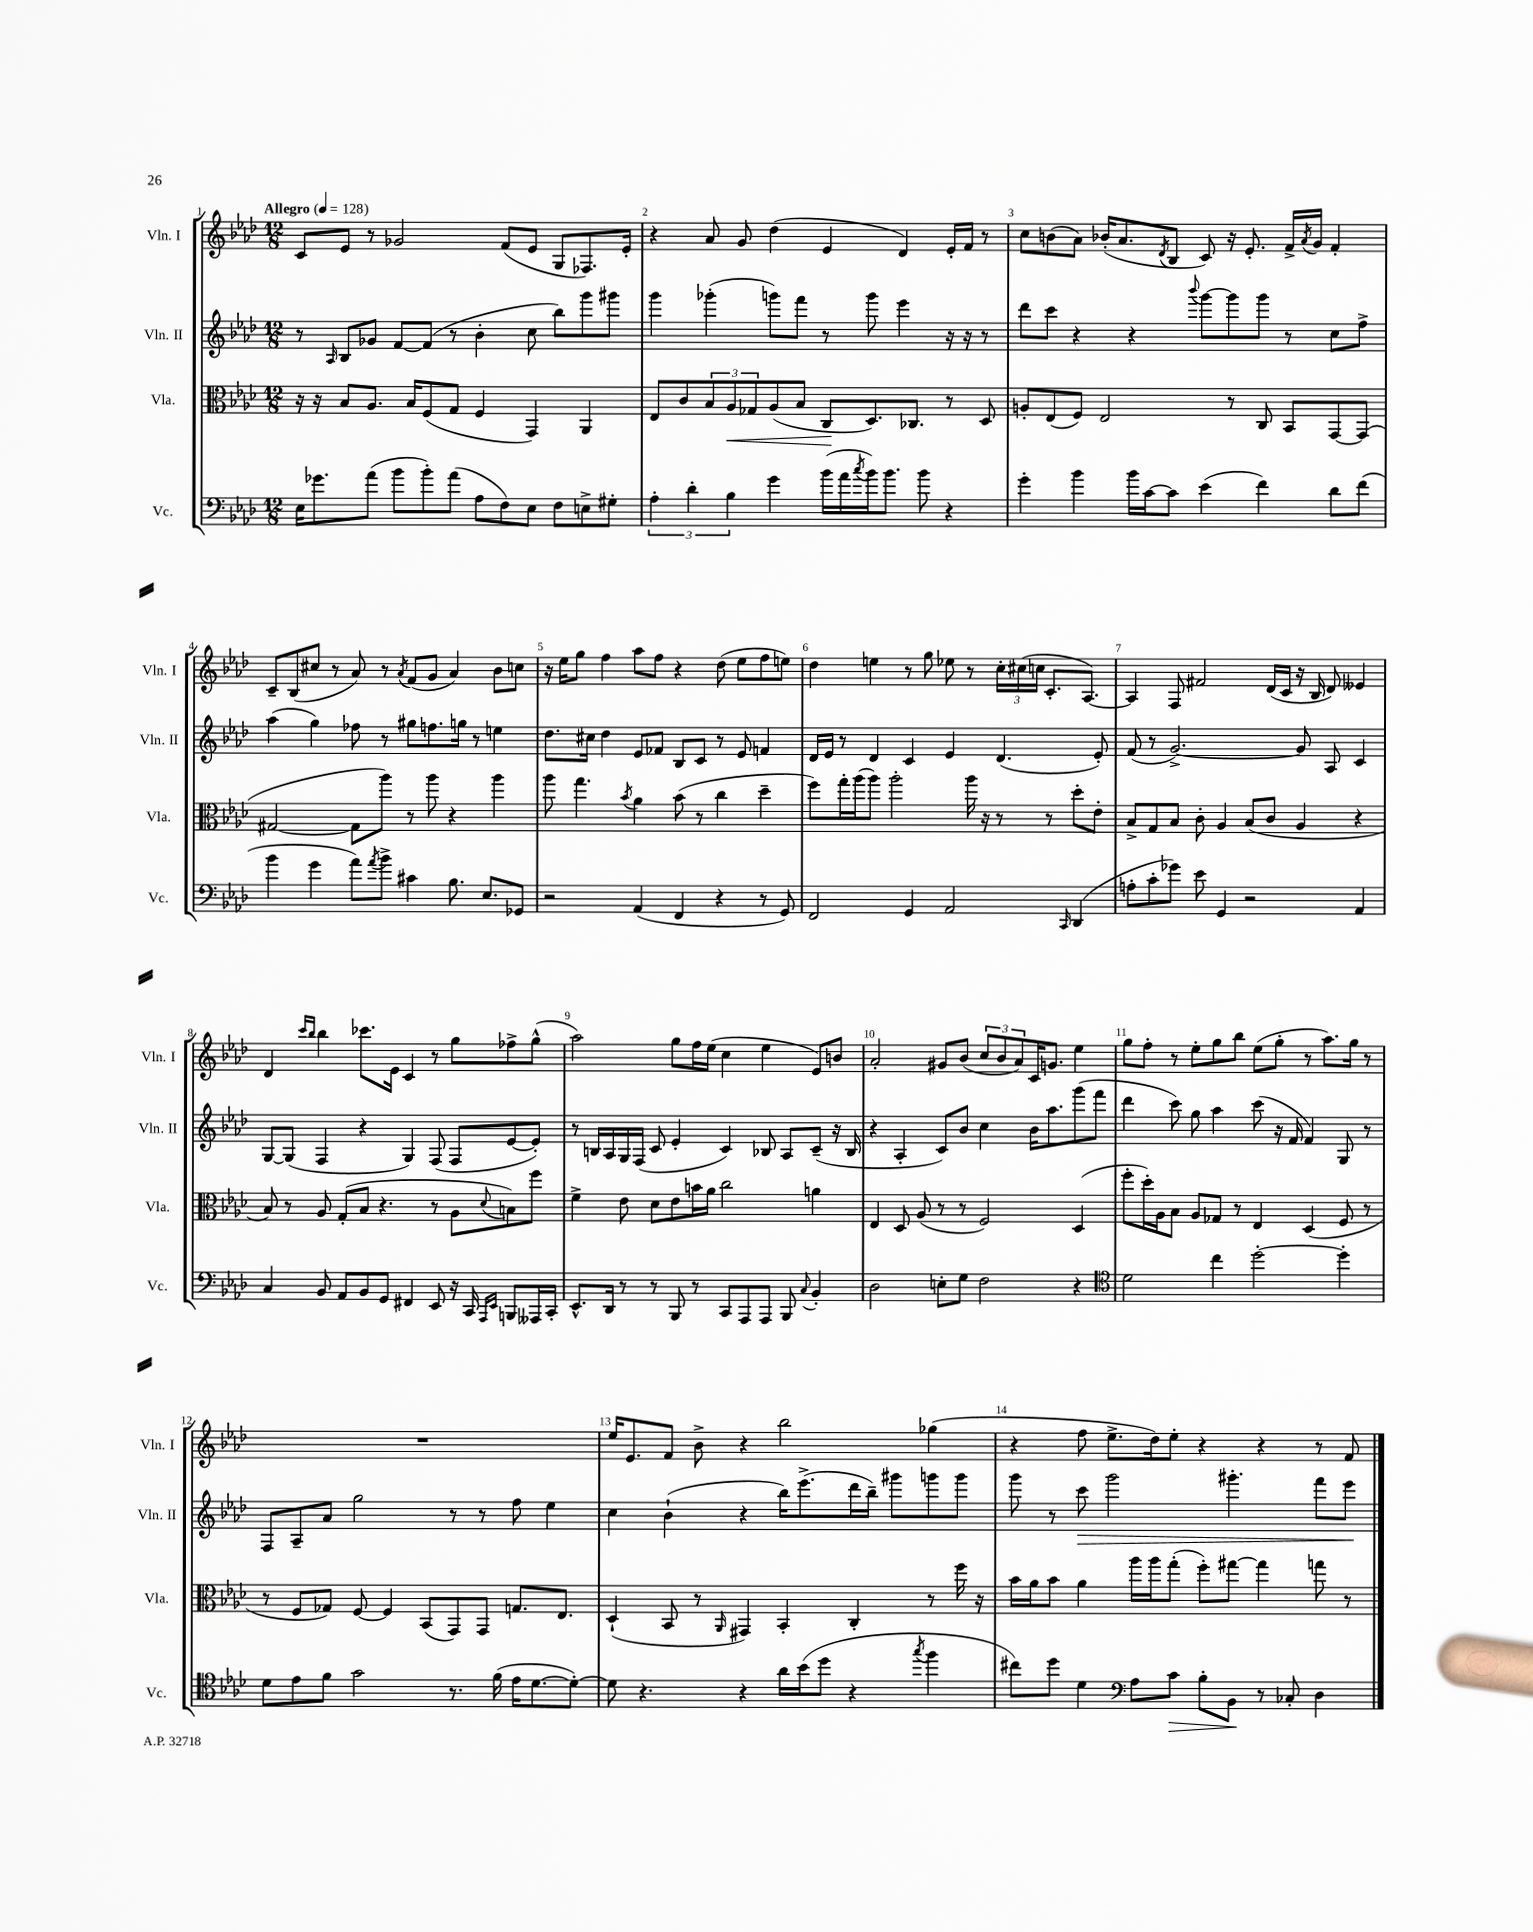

**kern	**kern	**kern	**kern
*staff4	*staff3	*staff2	*staff1
*clefF4	*clefC3	*clefG2	*clefG2
*k[b-e-a-d-]	*k[b-e-a-d-]	*k[b-e-a-d-]	*k[b-e-a-d-]
*M12/8	*M12/8	*M12/8	*M12/8
*MM128	*MM128	*MM128	*MM128
16E-\LK	16r	8r	8c/L
8.g-\	16r	.	.
.	.	16qqA-/	.
.	8B-/L	8B-/L	8e-/J
(8a-\J	8.A-/J	8g-/J	8r
8b-\L	.	[8f/L	2g-/
.	16B-/LK	.	.
8b-'\)	(8F/	(8f/]J	.
(8a-\J	8G/J	8r	.
8A-\L	4F/	4b-'\	.
8F\)	.	.	(8f/L
8E-\J	4GG/)	8cc\	8e-/J
8F\L	.	8bb-\L)	8G/L
8E^\	4AA-/	8ggg\	8.F-/)
8G#'\J	.	8ggg#\J	.
.	.	.	16e-'/Jk
=	=	=	=
6A-'\	8E-/L	4ggg\	4r
.	8c/	.	.
6d-'\	.	.	.
.	12B-/	(4ggg-'\	8a-/
6B-\	12A-/	.	.
.	.	.	8g/
.	12G-/	.	.
4g\	(8A-/	8ggg\L)	(4dd-\
.	8B-/J	8fff\J	.
(16b-\LL	8C/L	8r	4e-/
16a-\	.	.	.
8qcc/	.	.	.
16b-\J)	8.D-/)	8ggg\	.
8.b-\J	.	.	.
.	.	4eee-\	4d-/)
.	8.C-/J	.	.
8b-\	.	.	.
4r	8r	16r	16e-'/LL
.	.	16r	16f/JJ
.	8D-/	8r	8r
=	=	=	=
4g'\	8A'/L	8ddd-\L	8cc\L
.	(8E-/	8ccc\J	(8b\
4b-\	8F/J)	4r	8a-\J)
.	2E-/	.	(16b-'/LK
.	.	.	8.a-/
16b-\LL	.	4r	.
[16c\J	.	.	.
.	.	.	8qd-/
8c\]J	.	.	8B-/J
.	.	8qqbbb-/	.
(4e-\	.	[8ggg\L	8c/)
.	8r	8ggg\]	16r
.	.	.	8.e-'/
4f\)	8C/	8ggg\J	.
.	8BB-/L	8r	16f^/LL
.	.	.	8qa-/
.	.	.	16g/JJ
8d-\L	[8GG/	8cc\L	4f'/
(8f\J	(8GG/]J	8ff^\J	.
=	=	=	=
4b-\	[2G#/	(4aa-\	8c~/L
.	.	.	(8B-/
4g\	.	4gg\)	8cc#/J
.	.	.	8r
8a-\L)	8G#\]L	8ff-\	8a-/)
8qa-/	.	.	.
8b-^\J	8aa-\J)	8r	8r
.	.	.	8qa-/
4c#\	8r	8gg#\L	(8f/L
.	8aa-\	8.ff\	8g/J
8.B-\	4r	.	4a-/)
.	.	16gg\Jk	.
.	.	8r	.
8.E-/L	.	.	.
.	4aa-\	4ee\	8b-\L
8GG-/J	.	.	8cc\J
=	=	=	=
2r	8aa-\	8.dd-\L	16r
.	.	.	16ee-\LK
.	4.gg\	.	8gg\J
.	.	16cc#\Jk	.
.	.	4dd-\	4ff\
.	8qb-/	.	.
(4AA-/	4a-\	8e-/L	8aa-\L
.	.	8f-/J	8ff\J
4FF/	(8b-\	8B-/L	4r
.	8r	8c/J	.
4r	4cc\	8r	(8dd-\
.	.	8e-/	8ee-\L
8r	4dd-~\	4f/	8ff\
8GG/)	.	.	8ee\J)
=	=	=	=
2FF/	8ff\L)	16d-/LL	4dd-\
.	.	16e-/JJ	.
.	16gg'\L	8r	.
.	(16aa-\J	.	.
.	8aa-\J)	4d-/	4ee\
.	2aa-'\	.	.
4GG/	.	4c/	8r
.	.	.	8gg\
2AA-/	.	4e-/	8ee-\
.	16aa-\	.	8r
.	16r	.	.
.	8r	(4.d-/	24cc'\LL
.	.	.	(24cc#\
.	.	.	24cc\JJ
.	8r	.	8.c'/L
16qqCC/	.	.	.
(4DD-/	8dd-'\L	.	.
.	.	.	[8.A-/J)
.	8e-'\J	8e-'/)	.
=	=	=	=
8A'\L	8B-^/L	(8f/	4A-/]
8c'\	8G/	8r	.
8g-\J)	8B-/J	[2.g^/)	8F/
8e-\	8c'\	.	2f#/
4GG/	4A-/	.	.
2r	(8B-/L	.	.
.	8c/J	.	(16d-/LL
.	.	.	16c/JJ
.	4A-/	8g/]	16r
.	.	.	16B-/
.	.	8A-/	8d-/)
4AA-/	4r	4c/	4e--/
=	=	=	=
4C/	8B-/)	[8G/L	4d-/
.	8r	(8G/]J	.
.	.	.	16qqccc/LL
.	.	.	16qqbb-/JJ
8BB-/	8A-/	4F/	4bb-\
8AA-/L	(8G'/L	.	.
8BB-/	8B-/J	4r	8.ccc-\L
8GG/J	4.r	.	.
.	.	.	16e-\Jk
4FF#/	.	4G/)	4c/
8EE-/	8r	(8F/	8r
16r	8A-\L	8F/L	8gg\L
16CC/	.	.	.
16qqAAA-/LL	.	.	.
16qqEE-/JJ	8qqd-/	.	.
8BBB/L	8B\)	[8e-/	8ff-^\
16AAA--/L	8ff\J	8e-'/]J)	(8gg^^\J
16CC'/JJ	.	.	.
=	=	=	=
8.EE-^^/L	4f^\	8r	2aa-\)
.	.	16B/LL	.
16DD-/Jk	.	16A-/	.
8r	8e-\	16G/	.
.	.	(16F/JJ	.
8r	8d-\L	8c/	.
8BBB-/	8e-\	4e-'/	8gg\L
8r	16b\L	.	16ff\L
.	16a-\JJ	.	(16ee-\JJ
8CC/L	2cc\	4c/)	4cc\
8AAA-/	.	.	.
8AAA-/J	.	8B-/	4ee-\
8BBB-/	.	8A-/L	.
8qqC/	.	.	.
4BB-'/	4a\	(8c~/J	8e-/L)
.	.	16r	8b/J
.	.	16B-/	.
=	=	=	=
2D-\	4E-/	4r	2a-'/
.	8D-/	4A-'/	.
.	(8A-/	.	.
8E'\L	8r	8c/L)	8g#/L
8G\J	8r	8b-/J	(8b-/J
2F\	2F/)	4cc\	12cc/L
.	.	.	12b-/
.	.	.	12a-/)
.	.	16b-\LK	16c/K
.	.	8.aa-\	8.g/J
4r	(4D-/	(8ggg\	4ee-\
.	.	8fff\J	.
=	=	=	=
*clefC4	*	*	*
2d-\	8ff'\L	4ddd-\	8gg\L
.	16dd-'\L)	.	8ff'\J
.	16A-\J	.	.
.	8B-\J	8ccc\)	8r
.	8A-/L	8gg\	8ee-'\L
4cc\	8G-/J	4aa-\	8gg\
.	8r	.	8bb-\J
[2dd-'\	4E-/	(8ccc\	(8ee-\L
.	.	16r	8gg'\J
.	.	16f/	.
.	(4D-/	4f/)	8r
.	.	.	8.aa-\L)
4dd-'\]	8F/	8G/	.
.	.	.	16gg\Jk
.	8r	8r	8r
=	=	=	=
8d-\L	8r	8F/L	1.r
8e-\	8F/L	8A-~/	.
8f\J	8G-/J)	8a-/J	.
2g\	[8F/	2gg\	.
.	4F/]	.	.
.	(8BB-/L	.	.
8.r	8GG/)	8r	.
.	8GG/J	8r	.
(16f\	.	.	.
16e-\LK	8.G/L	8ff\	.
[8.d-\	.	.	.
.	.	4ee-\	.
.	8.E-/J	.	.
8d-'\_J)	.	.	.
=	=	=	=
8d-\]	(4D-`/	4cc\	16ee-/LK
.	.	.	8.e-/
4.r	.	.	.
.	8BB-/	(4b-`\	8f/J
.	8r	.	8b-^\
.	16qqAA-/	.	.
4r	4GG#/)	4r	4r
16a-\LL	4BB-'/	16bb-\LK)	2bb-\
(16b-\J	.	(8.eee-^\	.
8dd-\J	.	.	.
4r	4C'/	16ddd-\L	.
.	.	16bb-~\JJ)	.
.	.	8ggg#\L	.
8qgg/	.	.	.
4ff\	8r	8ggg\	(4gg-\
.	16ff\	8ggg\J	.
.	16r	.	.
=	=	=	=
8cc#\L)	16b-\LL	8ggg\	4r
.	16a-\J	.	.
8dd-\J	8b-\J	8r	.
4d-\	4a-\	8ccc\	8ff\
.	.	2ggg\	8.ee-^\L
*clefF4	*	*	*
8A-\L	16aa-\LL	.	.
.	16aa-\J	.	16dd-\k)
8c\J	(8gg'\J	.	8ee-'\J
8B-'\L	8ff'\L)	.	4r
8BB-\J	[8gg#\J	4.ggg#'\	.
8r	4gg#\]	.	4r
8C-'/	.	.	.
4D-\	8gg\	8fff\L	8r
.	8r	8eee-\J	8f/
==	==	==	==
*-	*-	*-	*-
